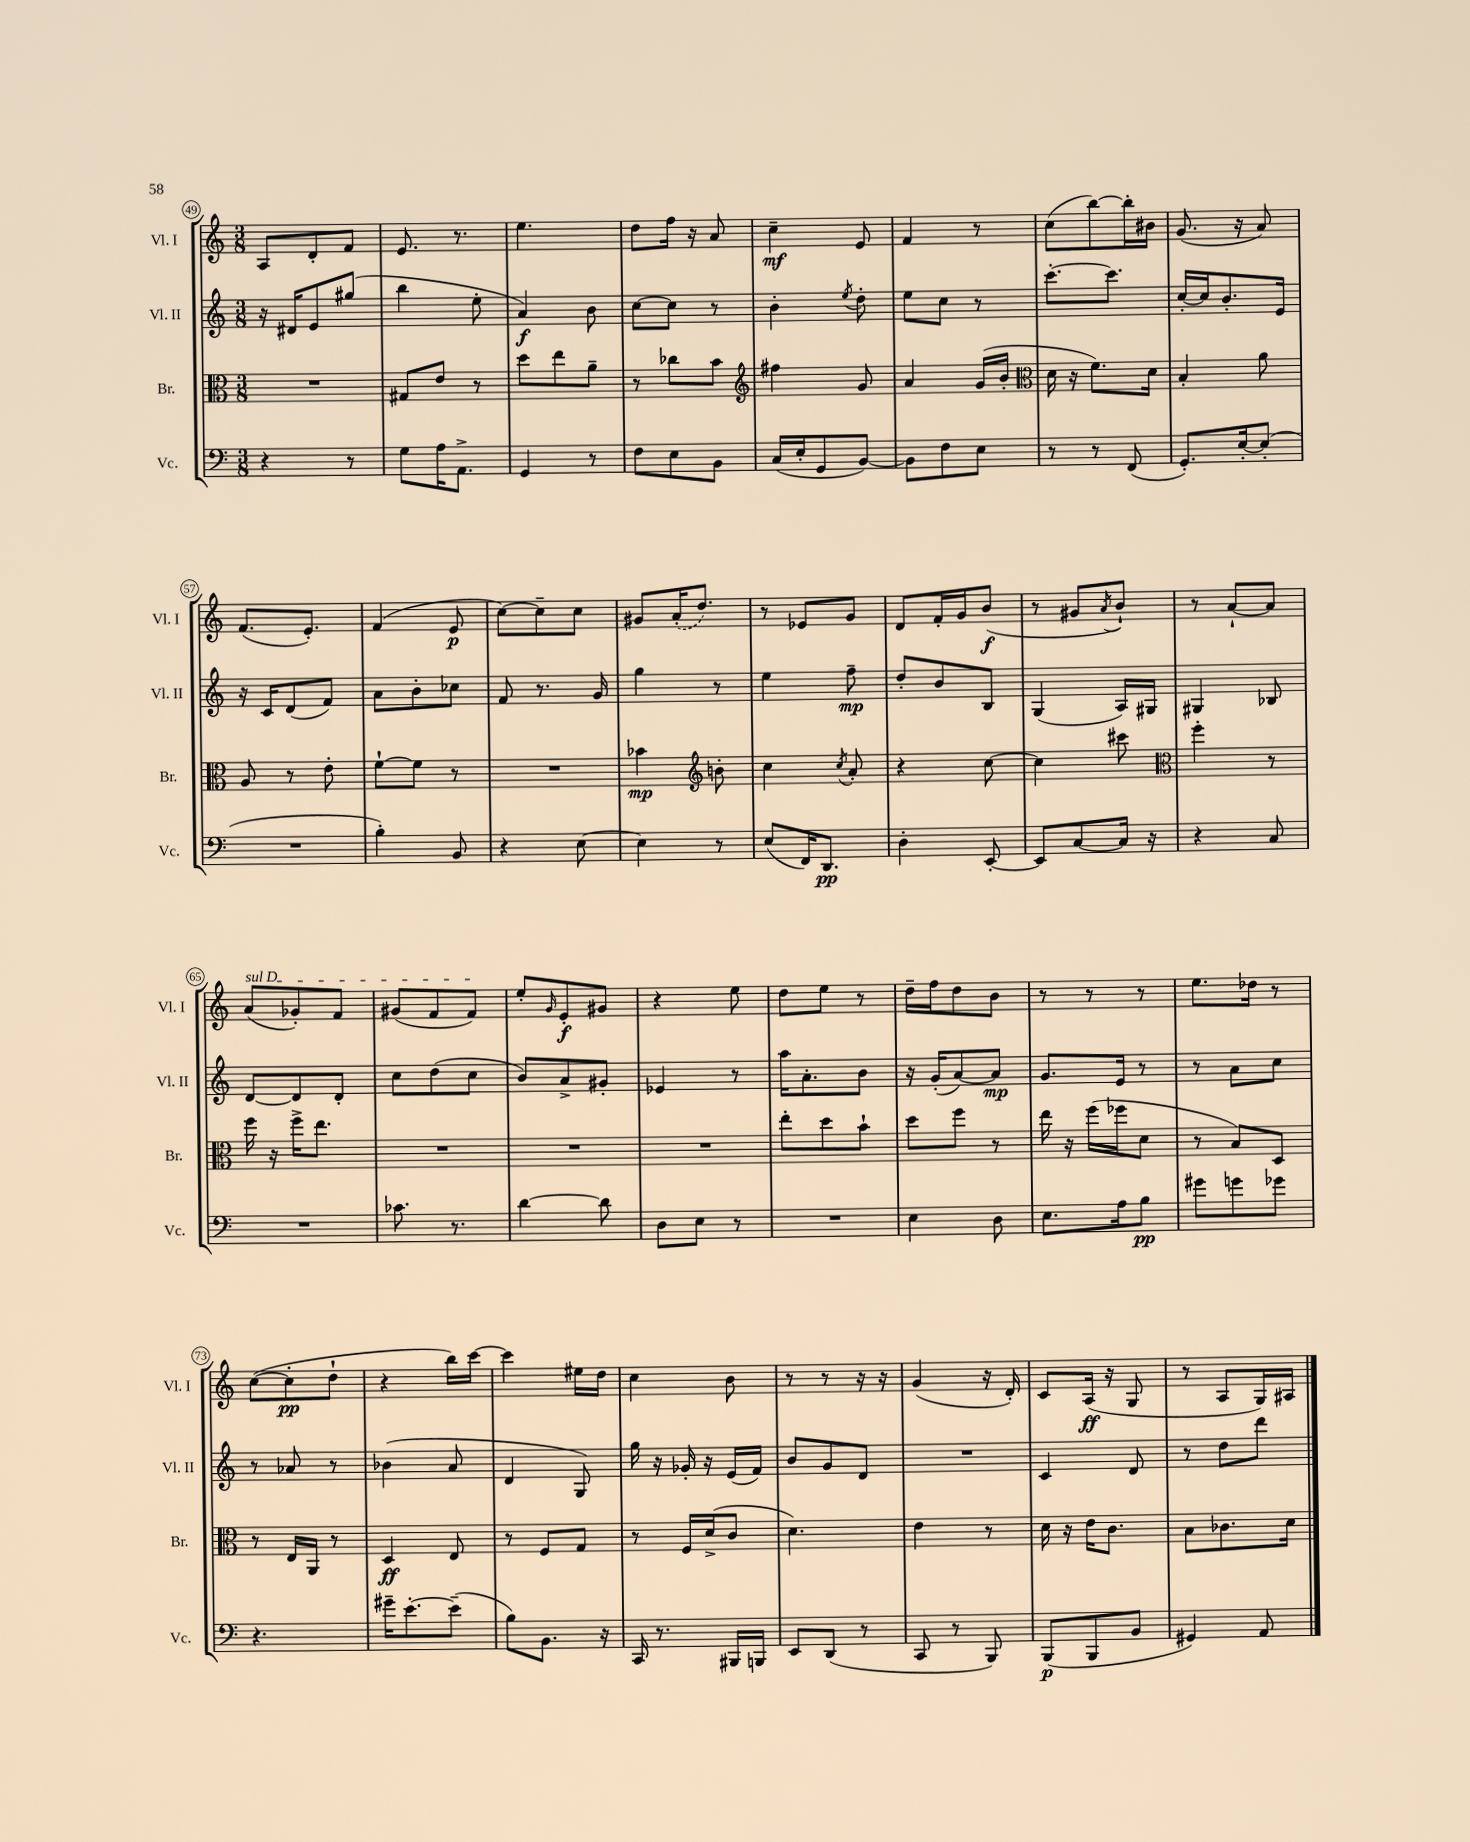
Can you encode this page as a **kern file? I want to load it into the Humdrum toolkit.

**kern	**kern	**kern	**kern
*staff4	*staff3	*staff2	*staff1
*clefF4	*clefC3	*clefG2	*clefG2
*k[]	*k[]	*k[]	*k[]
*M3/8	*M3/8	*M3/8	*M3/8
4r	4.r	16r	8A
.	.	16d#	.
.	.	8e	8d'
8r	.	(8gg#	8f
=	=	=	=
8G	8G#	4bb	8.e
16A	8e	.	.
8.AA^	.	.	8.r
.	8r	8ee'	.
=	=	=	=
4GG	8dd	4a)	4.ee
.	8ee	.	.
8r	8a~	8b	.
=	=	=	=
8F	8r	[8cc	8dd
8E	8cc-	8cc]	16ff
.	.	.	16r
8BB	8b	8r	8a
=	=	=	=
*	*clefG2	*	*
(16C	4ff#	4b'	4cc~
16E'	.	.	.
8GG	.	.	.
.	.	8qee	.
[8BB)	8g	8dd'	8e
=	=	=	=
8BB]	4a	8ee	4f
8F	.	8cc	.
8E	(16g	8r	8r
.	16b'	.	.
=	=	=	=
*	*clefC3	*	*
8r	16d	[8.ccc'	(8cc
.	16r	.	.
8r	8.f)	.	[8bb)
.	.	8.ccc]	.
(8FF	.	.	16bb']
.	16d	.	16b#
=	=	=	=
8.GG')	4B'	[16cc'	(8.g
.	.	16cc]	.
.	.	8.b'	.
[16E'	.	.	16r
(8E']	8a	.	8a)
.	.	16e	.
=	=	=	=
4.r	8A	16r	(8.f
.	.	16c	.
.	8r	(8d	.
.	.	.	8.e')
.	8e'	8f)	.
=	=	=	=
4B')	[8f`	8a	(4f
.	8f]	8b'	.
8BB	8r	8cc-	8e
=	=	=	=
4r	4.r	8f	[8cc)
.	.	8.r	8cc~]
[8E	.	.	8cc
.	.	16g	.
=	=	=	=
4E]	4b-	4gg	8g#
.	.	.	(16a'
.	.	.	8.dd)
*	*clefG2	*	*
8r	8b'	8r	.
=	=	=	=
(8E	4cc	4ee	8r
16FF)	.	.	8e-
8.DD	.	.	.
.	8qcc	.	.
.	8a'	8ff~	8g
=	=	=	=
4D'	4r	8dd'	8d
.	.	8b	16f'
.	.	.	16g
[8EE'	[8cc	8B	(8b
=	=	=	=
8EE]	4cc]	(4G	8r
[8C	.	.	8g#
.	.	.	8qa
16C]	8ccc#	16A)	8b`)
16r	.	16G#	.
=	=	=	=
*	*clefC3	*	*
4r	4ff'	4G#	8r
.	.	.	[8a`
8C	8r	8B-	8a]
=	=	=	=
4.r	16ff	[8d	(8a
.	16r	.	.
.	16ff^	8d]	8g-')
.	8.ee	.	.
.	.	8d'	8f
=	=	=	=
8.c-	4.r	8cc	(8g#
.	.	(8dd	8f
8.r	.	.	.
.	.	8cc	8f)
=	=	=	=
[4d	4.r	8b)	8ee'
.	.	.	16qqg
.	.	8a^	8e'
8d]	.	8g#'	8g#
=	=	=	=
8D	4.r	4e-	4r
8E	.	.	.
8r	.	8r	8ee
=	=	=	=
4.r	8ee'	16aa	8dd
.	.	8.a'	.
.	8dd	.	8ee
.	8b`	8b	8r
=	=	=	=
4E	8dd	16r	16dd~
.	.	(16g'	16ff
.	8ff	[8a)	8dd
8D	8r	8a]	8b
=	=	=	=
8.E	16ee	8.g	8r
.	16r	.	.
.	(16ff	.	8r
16A	16ff-	16e	.
8B	8d	8r	8r
=	=	=	=
8g#	8r	8r	8.ee
8g	8B)	8a	.
.	.	.	16dd-
8g-	8D	8cc	8r
=	=	=	=
4.r	8r	8r	([8cc
.	16E	8a-	8cc']
.	16AA	.	.
.	8r	8r	8dd`
=	=	=	=
16g#~	4D	(4b-	4r
[8.e'	.	.	.
(8e~]	8E	8a	16bb)
.	.	.	[16ccc
=	=	=	=
8B)	8r	4d	4ccc]
8.BB	8F	.	.
.	8G	8G)	16ee#
16r	.	.	16dd
=	=	=	=
16CC	8r	16gg	4cc
8.r	.	16r	.
.	16F	16g-'	.
.	(16d^	16r	.
16BBB#	8c	(16e	8b
16BBB	.	16f)	.
=	=	=	=
8EE	4.d)	8b	8r
(8DD	.	8g	8r
8r	.	8d	16r
.	.	.	16r
=	=	=	=
8CC	4e	4.r	(4g
8r	.	.	.
8BBB)	8r	.	16r
.	.	.	16d')
=	=	=	=
(8BBB	16d	4c	8c
.	16r	.	.
8BBB	16e	.	(16A
.	8.c	.	16r
8BB	.	8d	8G
=	=	=	=
4GG#)	8B	8r	8r
.	8.c-	8dd	8A
8AA	.	8ddd	16G)
.	16d	.	16A#
==	==	==	==
*-	*-	*-	*-
